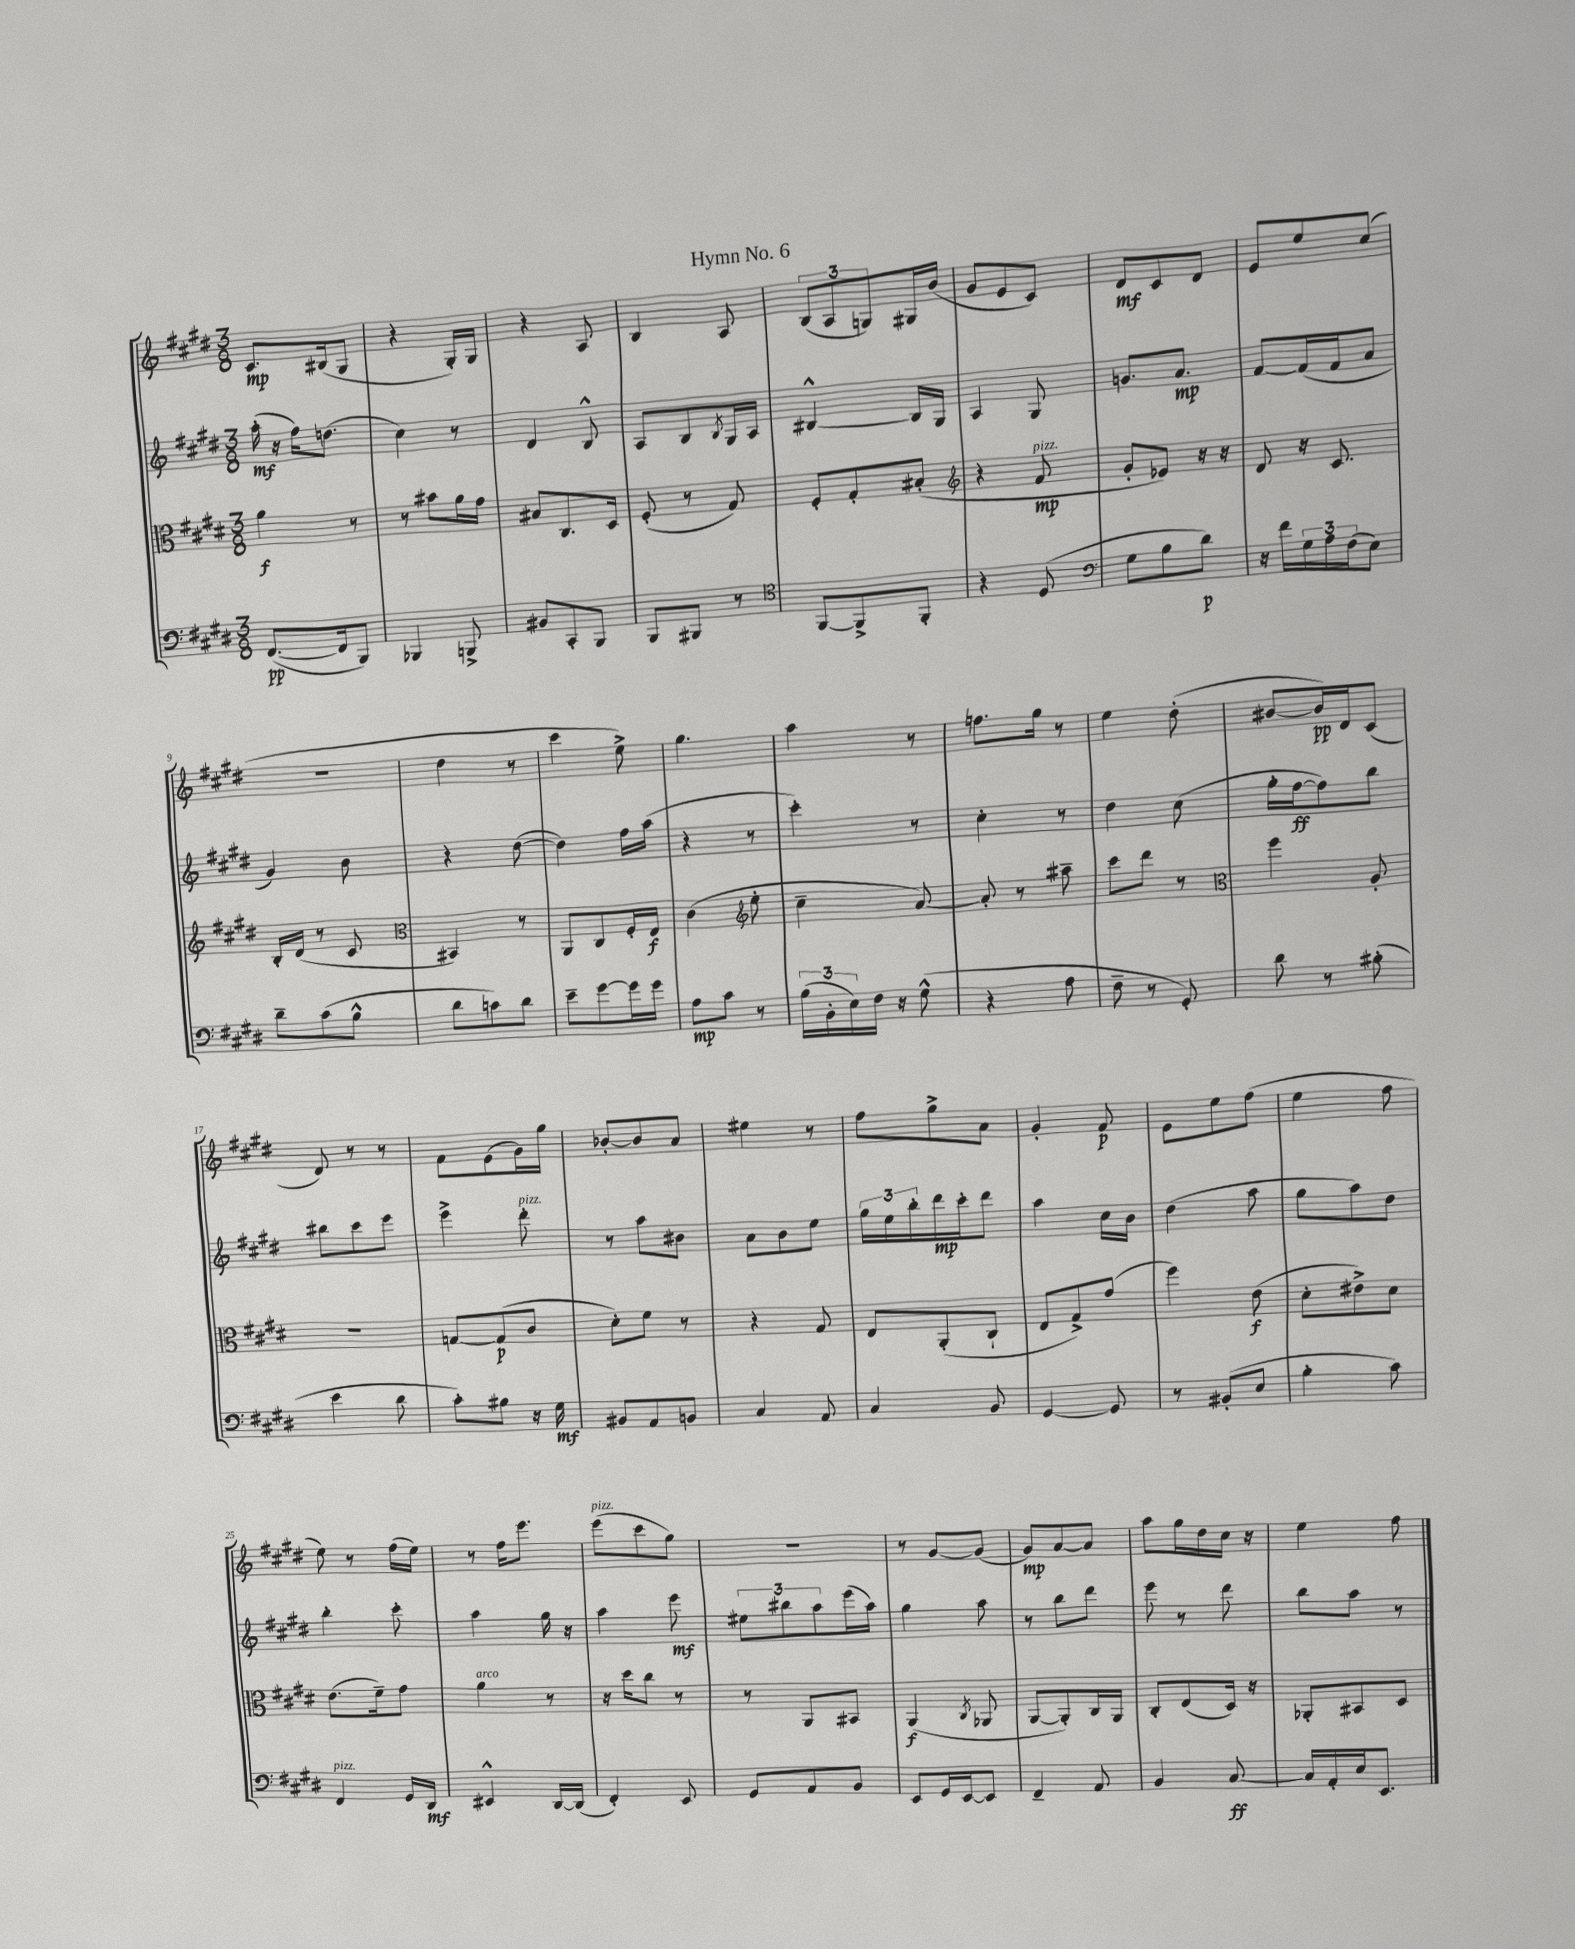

**kern	**kern	**kern	**kern
*staff4	*staff3	*staff2	*staff1
*clefF4	*clefC3	*clefG2	*clefG2
*k[f#c#g#d#]	*k[f#c#g#d#]	*k[f#c#g#d#]	*k[f#c#g#d#]
*M3/8	*M3/8	*M3/8	*M3/8
([8.FF#	4a	(16aa'	8.c#
.	.	16r	.
.	.	16ff#)	.
16FF#]	.	(8.dd	(16B#
8BBB)	8r	.	8G#
=	=	=	=
4BBB-	8r	4cc#)	4r
.	8b#	.	.
8BBB^	16a	8r	16G#')
.	16g#	.	16G#
=	=	=	=
8BB#	8B#	4d#	4r
8CC#'	8.C#	.	.
8BBB	.	8B^^	8A
.	16D#	.	.
=	=	=	=
8BBB	(8F#'	8A	4B
8BBB#	8r	8B	.
.	.	8qB	.
8r	8G#)	16G#	8A
.	.	16A	.
=	=	=	=
*clefC4	*	*	*
[8FF#	8F#'	[4B#^^	(12B
.	.	.	12A
8FF#^]	8G#'	.	.
.	.	.	12G)
8FF#'	(8B#'	16B#]	16G#
.	.	16G#	(16b
=	=	=	=
*	*clefG2	*	*
4r	4r	4A	8g#
.	.	.	8e
(8D#	8f#	8G#	8c#)
=	=	=	=
*clefF4	*	*	*
8G#	8g#'	8.g	8d#
8B	8e-)	.	8c#
.	.	8.a	.
8d#)	16r	.	8d#
.	16r	.	.
=	=	=	=
16r	8d#	[8f#	8e
16f#	.	.	.
24G#	16r	(16f#]	8ee
24A	.	.	.
.	8.c#	16f#	.
(24F#	.	.	.
8E)	.	8a	(8cc#
=	=	=	=
8d#~	16B'	4g#)	4.r
.	(16d#	.	.
(8c#	8r	.	.
8B^^	8c#	8b	.
=	=	=	=
*	*clefC3	*	*
8d#	4BB#)	4r	4dd#
8c)	.	.	.
8d#	8r	([8dd#	8r
=	=	=	=
8e~	8AA	4dd#])	4ccc#
[8g#	8C#	.	.
16g#]	16F#'	16ff#	8ee^)
16g#	16E	(16aa	.
=	=	=	=
8A	(4c#	4r	4.gg#
8c#	.	.	.
*	*clefG2	*	*
8r	8ee'	8r	.
=	=	=	=
(24B	4cc#~	4ccc#')	4aa
24BB'	.	.	.
24E)	.	.	.
16F#	.	.	.
16r	.	.	.
(8G#^^	[8a)	8r	8r
=	=	=	=
4r	8a']	4cc#'	8.ff
.	8r	.	.
.	.	.	16gg#
8A	8aa#~	8r	8r
=	=	=	=
8F#~	8ccc#	4dd#	4ee
8r	8ddd#	.	.
8GG#')	8r	(8cc#	(8dd#'
=	=	=	=
*	*clefC3	*	*
8d#	4ff#	16gg#'	[8b#
.	.	[16ff#	.
8r	.	8ff#])	16b#])
.	.	.	16d#
(8B#'	8A'	8bb	(8c#
=	=	=	=
4e	4.r	8bb#	8d#)
.	.	8ccc#	8r
8d#	.	8eee	8r
=	=	=	=
8c#')	[8G	4eee^	8f#
8B#	(8G]	.	(8e
16r	8c#	8ddd#'	16g#)
16G#	.	.	16gg#
=	=	=	=
8BB#	8d#')	8r	[8b-'
8AA	8f#	8aa	8b-]
8BB	8r	8b#	8a
=	=	=	=
4C#	4r	8a	4ee#
.	.	8b	.
8AA	8G#	8ee	8r
=	=	=	=
4C#	8E	24gg#	8ff#
.	.	24ee	.
.	.	24bb'	.
.	(8AA'	16ddd#	8gg#^
.	.	16ccc#'	.
8BB	8C#`	8ddd#	8a
=	=	=	=
[4GG#	8E	4aa	4g#'
.	8G#^)	.	.
8GG#]	(8g#	16cc#	8f#
.	.	16b	.
=	=	=	=
8r	4ff#)	(4dd#	8e
(8BB#'	.	.	8ee
8E	(8e	8aa	(8ff#
=	=	=	=
4B'	8d#'	8gg#	4ee
.	8e#^)	8aa)	.
8c#)	8d#	8dd#	8ff#
=	=	=	=
4FF#	(8.e	4bb'	8ee)
.	.	.	8r
.	16f#~)	.	.
16GG#	8g#	8ccc#'	(16ff#
16DD#	.	.	16ee)
=	=	=	=
4EE#^^	4a	4aa	8r
.	.	.	16ff#
.	.	.	8.eee
[16DD#	8r	16gg#	.
(16DD#]	.	16r	.
=	=	=	=
4FF#')	16r	4aa	(8eee
.	16dd#	.	.
.	8cc#	.	8ccc#
8EE	8r	8eee	8gg#)
=	=	=	=
8GG#	8r	12ee#	4.r
.	.	12bb#	.
8AA	8AA	.	.
.	.	12aa	.
8BB	8BB#	(16eee	.
.	.	16aa)	.
=	=	=	=
8EE	(4AA	4gg#	8r
16GG#	.	.	[8g#
[16EE	.	.	.
.	8qC#	.	.
8EE]	8AA-	8aa	(8g#]
=	=	=	=
4FF#~	[8AA	8r	8g#)
.	8AA'])	8bb	[8a
8AA	16C#	8ddd#	8a]
.	16AA	.	.
=	=	=	=
4BB	8C#'	8eee	8aa
.	(8E	8r	16gg#
.	.	.	16dd#
[8C#	16D#)	8ddd#	16cc#
.	16r	.	16r
=	=	=	=
16C#]	8AA-'	8bb	4ee
16AA'	.	.	.
16E	8BB#	8aa	.
8.EE	.	.	.
.	8D#	8r	8ff#
==	==	==	==
*-	*-	*-	*-
